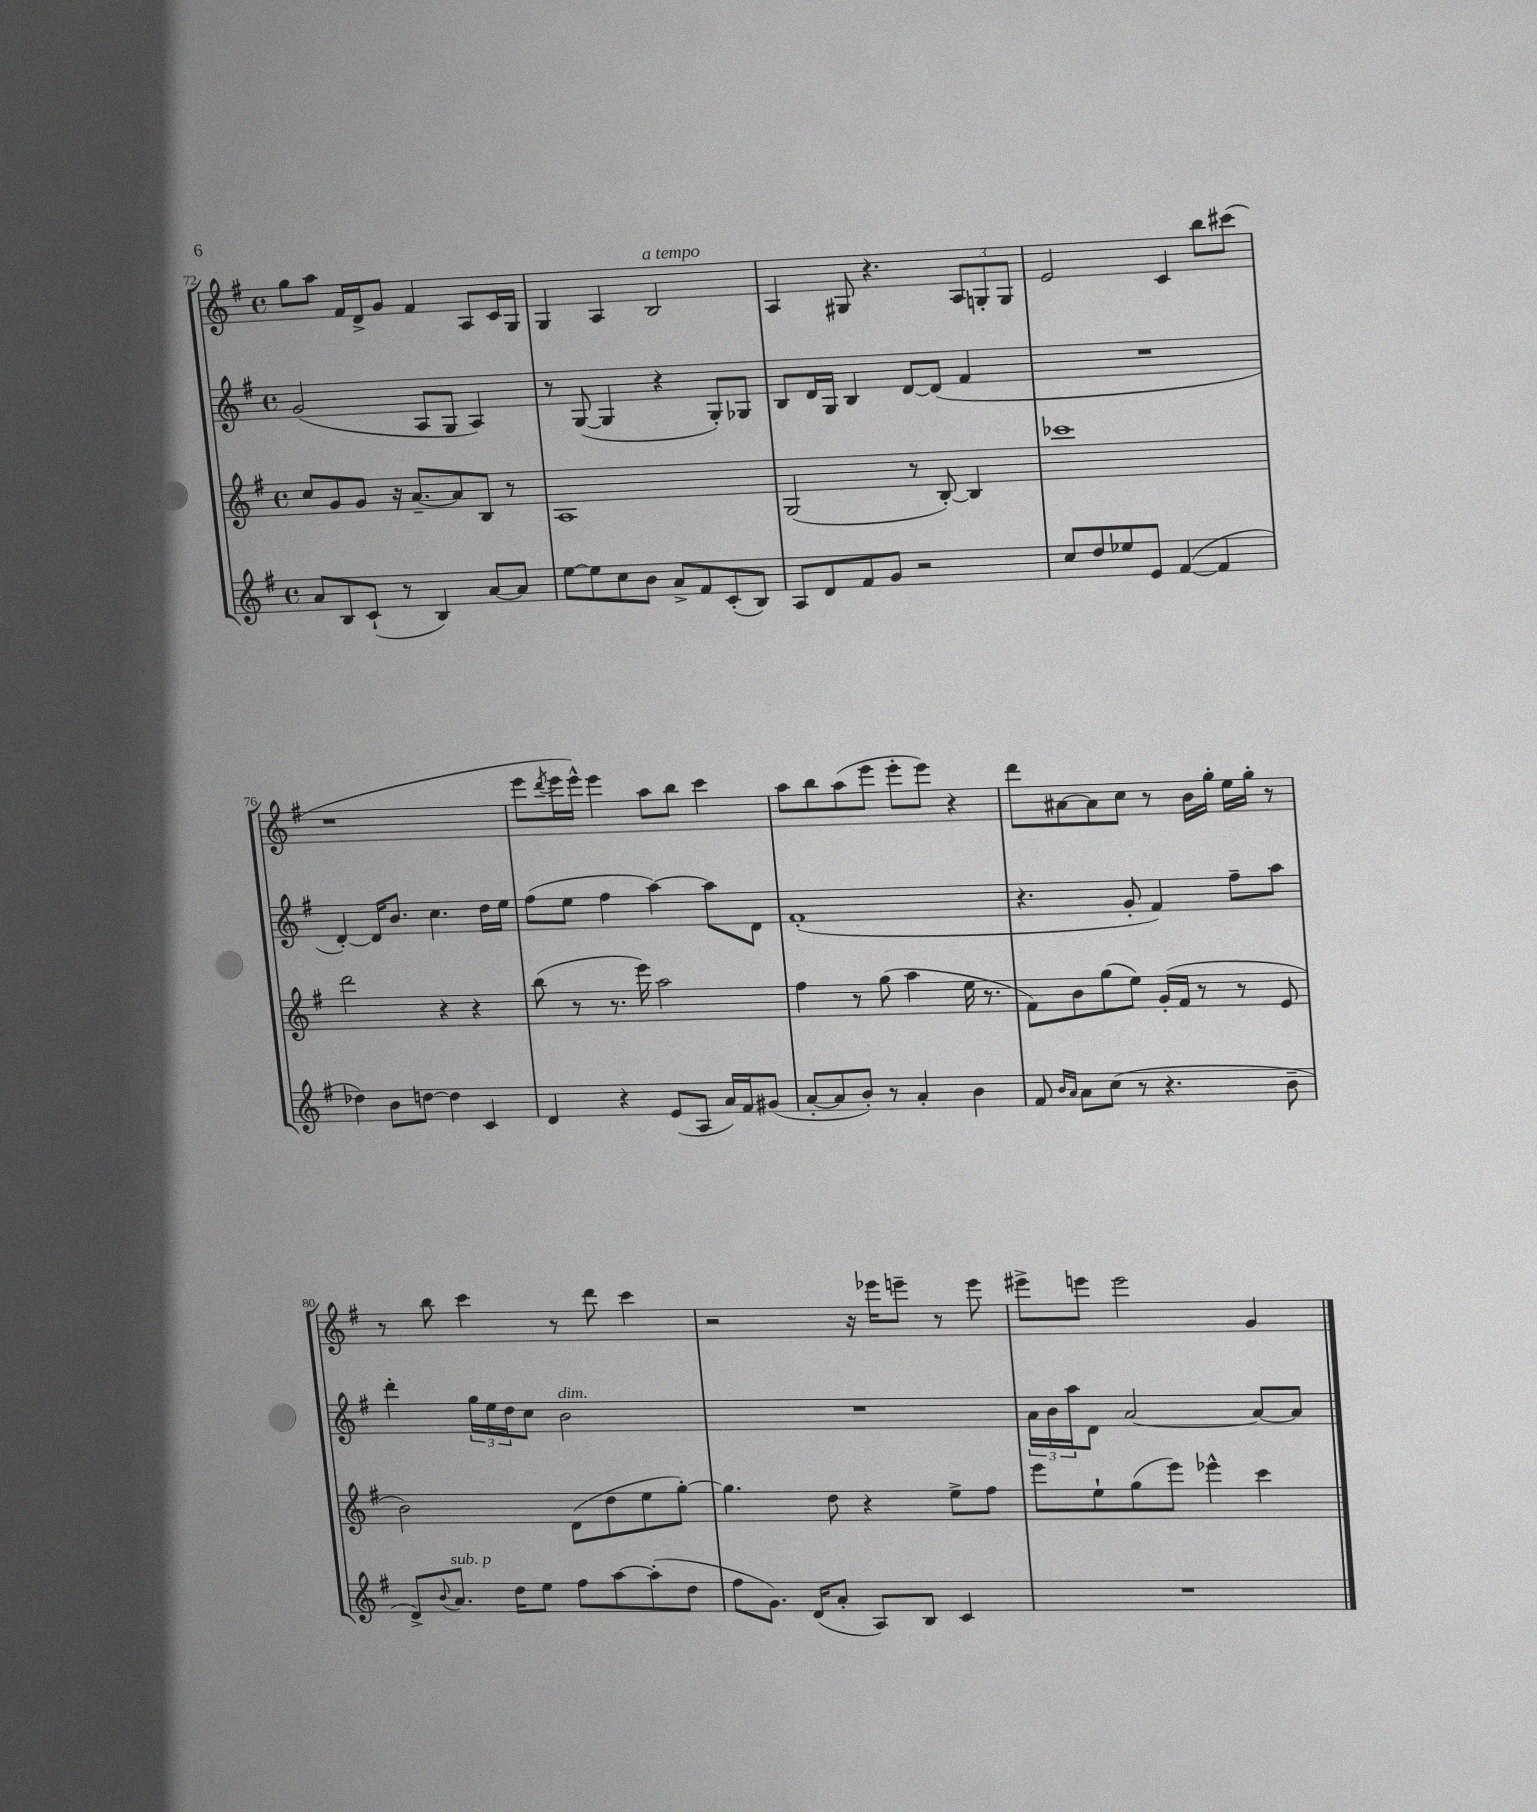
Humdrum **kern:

**kern	**kern	**kern	**kern
*staff4	*staff3	*staff2	*staff1
*clefG2	*clefG2	*clefG2	*clefG2
*k[f#]	*k[f#]	*k[f#]	*k[f#]
*M4/4	*M4/4	*M4/4	*M4/4
*met(c)	*met(c)	*met(c)	*met(c)
8a	8cc	(2g	8gg
8B	8g	.	8aa
(8c`	8g	.	16f#
.	.	.	16d^
8r	16r	.	8g
.	[8.a~	.	.
4B)	.	8A	4f#
.	8a]	8G	.
[8a	8B	4A)	8A
8a]	8r	.	16c
.	.	.	16G
=	=	=	=
[8ee	1A	8r	4G
8ee]	.	([8G	.
8cc	.	4G]	4A
8b	.	.	.
8a^	.	4r	2B
8f#	.	.	.
(8c'	.	8G')	.
8B)	.	8G-	.
=	=	=	=
8A	(2G	8B	4A
8d	.	16d	.
.	.	16G	.
8f#	.	4B	8G#
8g	.	.	4.r
2r	8r	[8d	.
.	[8B')	(8d]	.
.	4B]	4f#	12A
.	.	.	12G'
.	.	.	12G
=	=	=	=
8cc	1ccc-	1r	2e
8dd	.	.	.
8ee-	.	.	.
8e	.	.	.
([4f#	.	.	4c
4f#]	.	.	8bb
.	.	.	(8ccc#
=	=	=	=
4dd-)	2ddd	[4d')	1r
8b	.	16d]	.
.	.	8.b	.
[8dd	.	.	.
4dd]	4r	4.cc	.
4c	4r	.	.
.	.	16dd	.
.	.	16ee	.
=	=	=	=
4d	(8bb	(8ff#	8eee
.	.	.	8qddd
.	8r	8ee	16eee
.	.	.	16eee^^)
4r	8.r	4ff#	4eee
.	16eee)	.	.
(8e	2aa	[4aa)	8aa
8A	.	.	8bb
16a)	.	8aa]	4ccc
16f#	.	.	.
(8g#	.	8d	.
=	=	=	=
[8a'	4ff#	(1f#'	8aa
8a]	.	.	8bb
8b')	8r	.	(8aa
8r	(8gg	.	8eee
4a'	4aa	.	8eee'
.	.	.	8eee)
4b	16ee	.	4r
.	8.r	.	.
=	=	=	=
8f#	8f#)	4.r	8ddd
16qqb	.	.	.
16qqa	.	.	.
8a	8b	.	[8a#
(8cc	(8gg	.	8a#]
8r	8ee)	8g'	8cc
4.r	(16g'	4f#)	8r
.	16f#	.	.
.	8r	.	16b
.	.	.	16gg'
.	8r	8ff#~	16ee
.	.	.	16gg'
8b~	8e	8aa	8r
=	=	=	=
8d^)	2b)	4ddd'	8r
8qqb	.	.	.
8.a	.	.	8bb
.	.	24gg	4ccc
.	.	24ee	.
16dd	.	.	.
.	.	24dd	.
8ee	.	8cc	.
8ff#	(8d	2b	8r
[8aa	8dd	.	8ddd
(8aa']	8ee	.	4ccc
8dd	[8gg')	.	.
=	=	=	=
8ff#	4.gg]	1r	2r
8.g)	.	.	.
(16d	.	.	.
8a'	8dd	.	.
8A)	4r	.	16r
.	.	.	16eee-
8B	.	.	8eee~
4c	8ee^	.	8r
.	8ff#	.	8eee
=	=	=	=
1r	8eee	24a	8eee#^
.	.	24b	.
.	.	24aa	.
.	8ee`	8d	8eee
.	(8gg	[2a	2eee
.	8eee)	.	.
.	4eee-^^	.	.
.	4ccc	8a_	4g
.	.	8a]	.
==	==	==	==
*-	*-	*-	*-
